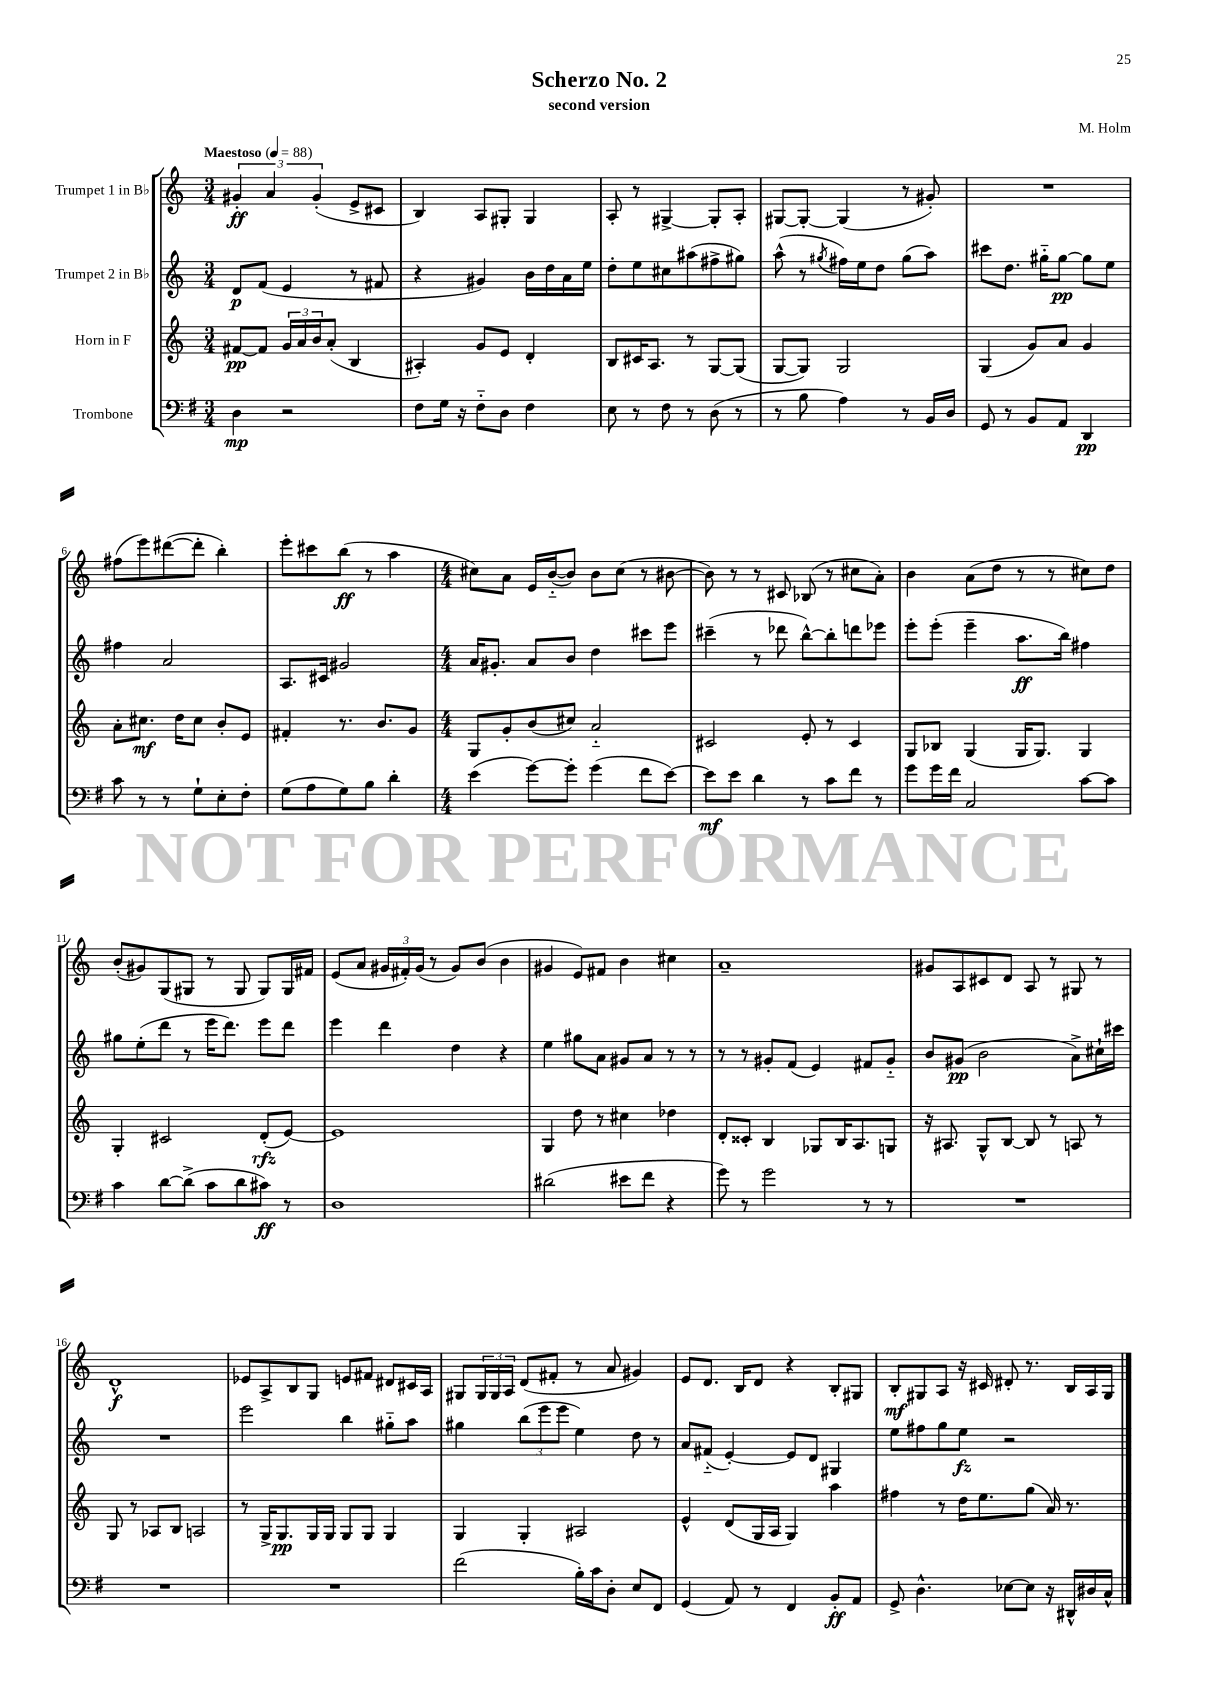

**kern	**kern	**kern	**kern
*staff4	*staff3	*staff2	*staff1
*clefF4	*clefG2	*clefG2	*clefG2
*k[f#]	*k[]	*k[]	*k[]
*M3/4	*M3/4	*M3/4	*M3/4
*MM88	*MM88	*MM88	*MM88
4D	[8f#	8d	6g#'
.	8f#]	(8f	.
.	.	.	6a
2r	24g	4e	.
.	24a	.	.
.	24b	.	(6g#'
.	(8a'	.	.
.	4B	8r	8e^
.	.	8f#	8c#
=	=	=	=
8F#	4A#')	4r	4B)
16G	.	.	.
16r	.	.	.
8F#'~	8g	4g#)	8A
8D	8e	.	8G#'
4F#	4d'	16b	4G#
.	.	16dd	.
.	.	16a	.
.	.	16ee	.
=	=	=	=
8E	8B	8dd'	8A'
8r	16c#	8ee	8r
.	8.A	.	.
8F#	.	8cc#	[4G#^
8r	8r	(8aa#	.
(8D	[8G	8ff#^	8G#']
8r	(8G]	8gg#)	8A'
=	=	=	=
8r	[8G	(8aa^^	[8G#
8B	8G])	8r	8G#'_
.	.	8qgg#	.
4A)	2G	16ff#)	(4G#]
.	.	16ee	.
.	.	8dd	.
8r	.	(8gg#	8r
16BB	.	8aa)	8g#')
16D	.	.	.
=	=	=	=
8GG	(4G	8ccc#	2.r
8r	.	8.dd	.
8BB	8g)	.	.
.	.	16gg#'~	.
8AA	8a	[8gg#	.
4DD	4g	8gg#]	.
.	.	8ee	.
=	=	=	=
8c	8a'	4ff#	(8ff#
8r	8.cc#	.	8eee)
8r	.	2a	([8ddd#
.	16dd	.	.
8G`	8cc#	.	8ddd#']
8E'	8b'	.	4bb')
8F#'	8e	.	.
=	=	=	=
(8G	4f#'	8.A	8eee'
8A	.	.	8ccc#
.	.	16c#	.
8G)	8.r	2g#	(8bb
8B	.	.	8r
.	8.b	.	.
4d'	.	.	4aa
.	8g	.	.
=	=	=	=
*M4/4	*M4/4	*M4/4	*M4/4
(4e	8G	16a	8cc#)
.	.	8.g#'	.
.	8g'	.	8a
[8g)	(8b	8a	16e
.	.	.	([16b'~
8g']	8cc#)	8b	8b])
(4g	2a'~	4dd	8b
.	.	.	(8cc#
8f#	.	8ccc#	8r
[8e)	.	8eee	[8b#
=	=	=	=
8e]	2c#	(4ccc#~	8b#])
8e	.	.	8r
4d	.	8r	8r
.	.	8ddd-	8c#
8r	8e'	[8bb^^)	(8B-
8c	8r	8bb']	8r
8f#	4c#	8ddd	8cc#
8r	.	8eee-	8a')
=	=	=	=
8g	8G	8eee'	4b
16g	8B-	(8eee'	.
16f#	.	.	.
2C	(4G	4eee~	(8a
.	.	.	8dd
.	16G	8.aa	8r
.	8.G)	.	.
.	.	.	8r
.	.	16bb)	.
[8c	4G	4ff#	8cc#)
8c]	.	.	8dd
=	=	=	=
4c	4G'	8gg#	(8b'
.	.	(8ee'	8g#)
[8d	2c#	8ddd	(8G
(8d^]	.	8r	8G#
8c	.	16eee	8r
.	.	8.ddd)	.
8d	.	.	8G#
8c#)	(8d'	8eee	8G#)
8r	[8e)	8ddd	16G#
.	.	.	16f#
=	=	=	=
1D	1e]	4eee	(8e
.	.	.	8a
.	.	4ddd	24g#
.	.	.	24f#')
.	.	.	(24g#
.	.	.	8r
.	.	4dd	8g#)
.	.	.	(8b
.	.	4r	4b
=	=	=	=
(2d#	4G	4ee	4g#
.	8dd	8gg#	8e)
.	8r	8a	8f#
8e#	4cc#	8g#	4b
8f#	.	8a	.
4r	4dd-	8r	4cc#
.	.	8r	.
=	=	=	=
8g)	8d'	8r	1a~
8r	8c##'	8r	.
2g	4B	8g#'	.
.	.	(8f	.
.	8G-	4e)	.
.	16B	.	.
.	8.A	.	.
8r	.	8f#	.
8r	8G	8g#'~	.
=	=	=	=
1r	16r	8b	8g#
.	8.A#	.	.
.	.	(8g#	8A
.	8G^^	2b	8c#
.	[8B	.	8d
.	8B]	.	8A
.	8r	.	8r
.	8A	8a^)	8G#
.	8r	16cc#`	8r
.	.	16ccc#	.
=	=	=	=
1r	8G	1r	1d^^
.	8r	.	.
.	8A-	.	.
.	8B	.	.
.	2A	.	.
=	=	=	=
1r	8r	2eee	8e-
.	16G^	.	8A^
.	8.G	.	.
.	.	.	8B
.	16G	.	8G
.	16G	.	.
.	8G	4bb	8e
.	8G	.	8f#
.	4G	8gg#'~	8d#
.	.	8aa	16c#
.	.	.	16A
=	=	=	=
(2f#	4G	4gg#	8G#
.	.	.	24G#
.	.	.	24G#
.	.	.	24A
.	4G'	(12bb	(8d
.	.	12eee	.
.	.	.	8f#'
.	.	12eee	.
16B')	2A#	4ee)	8r
16c	.	.	.
8D'	.	.	8a
8E	.	8dd	4g#)
8FF#	.	8r	.
=	=	=	=
(4GG	4e^^	8a	8e
.	.	(8f#'~	8.d
8AA)	(8d	[4e')	.
.	.	.	16B
8r	16G	.	8d
.	16A	.	.
4FF#	4G)	8e]	4r
.	.	8d	.
8BB'	4aa	4G#	8B'
8AA	.	.	8G#
=	=	=	=
8GG^	4ff#	8ee	8B'
4.D^^	.	8ff#	8G#
.	8r	8gg	8A
.	16dd	8ee	16r
.	8.ee	.	16c#
[8E-	.	2r	8d#'
8E-]	(8gg	.	8.r
16r	16a)	.	.
16DD#^^	8.r	.	16B
16D#	.	.	16A
16C^^	.	.	16G#
==	==	==	==
*-	*-	*-	*-
